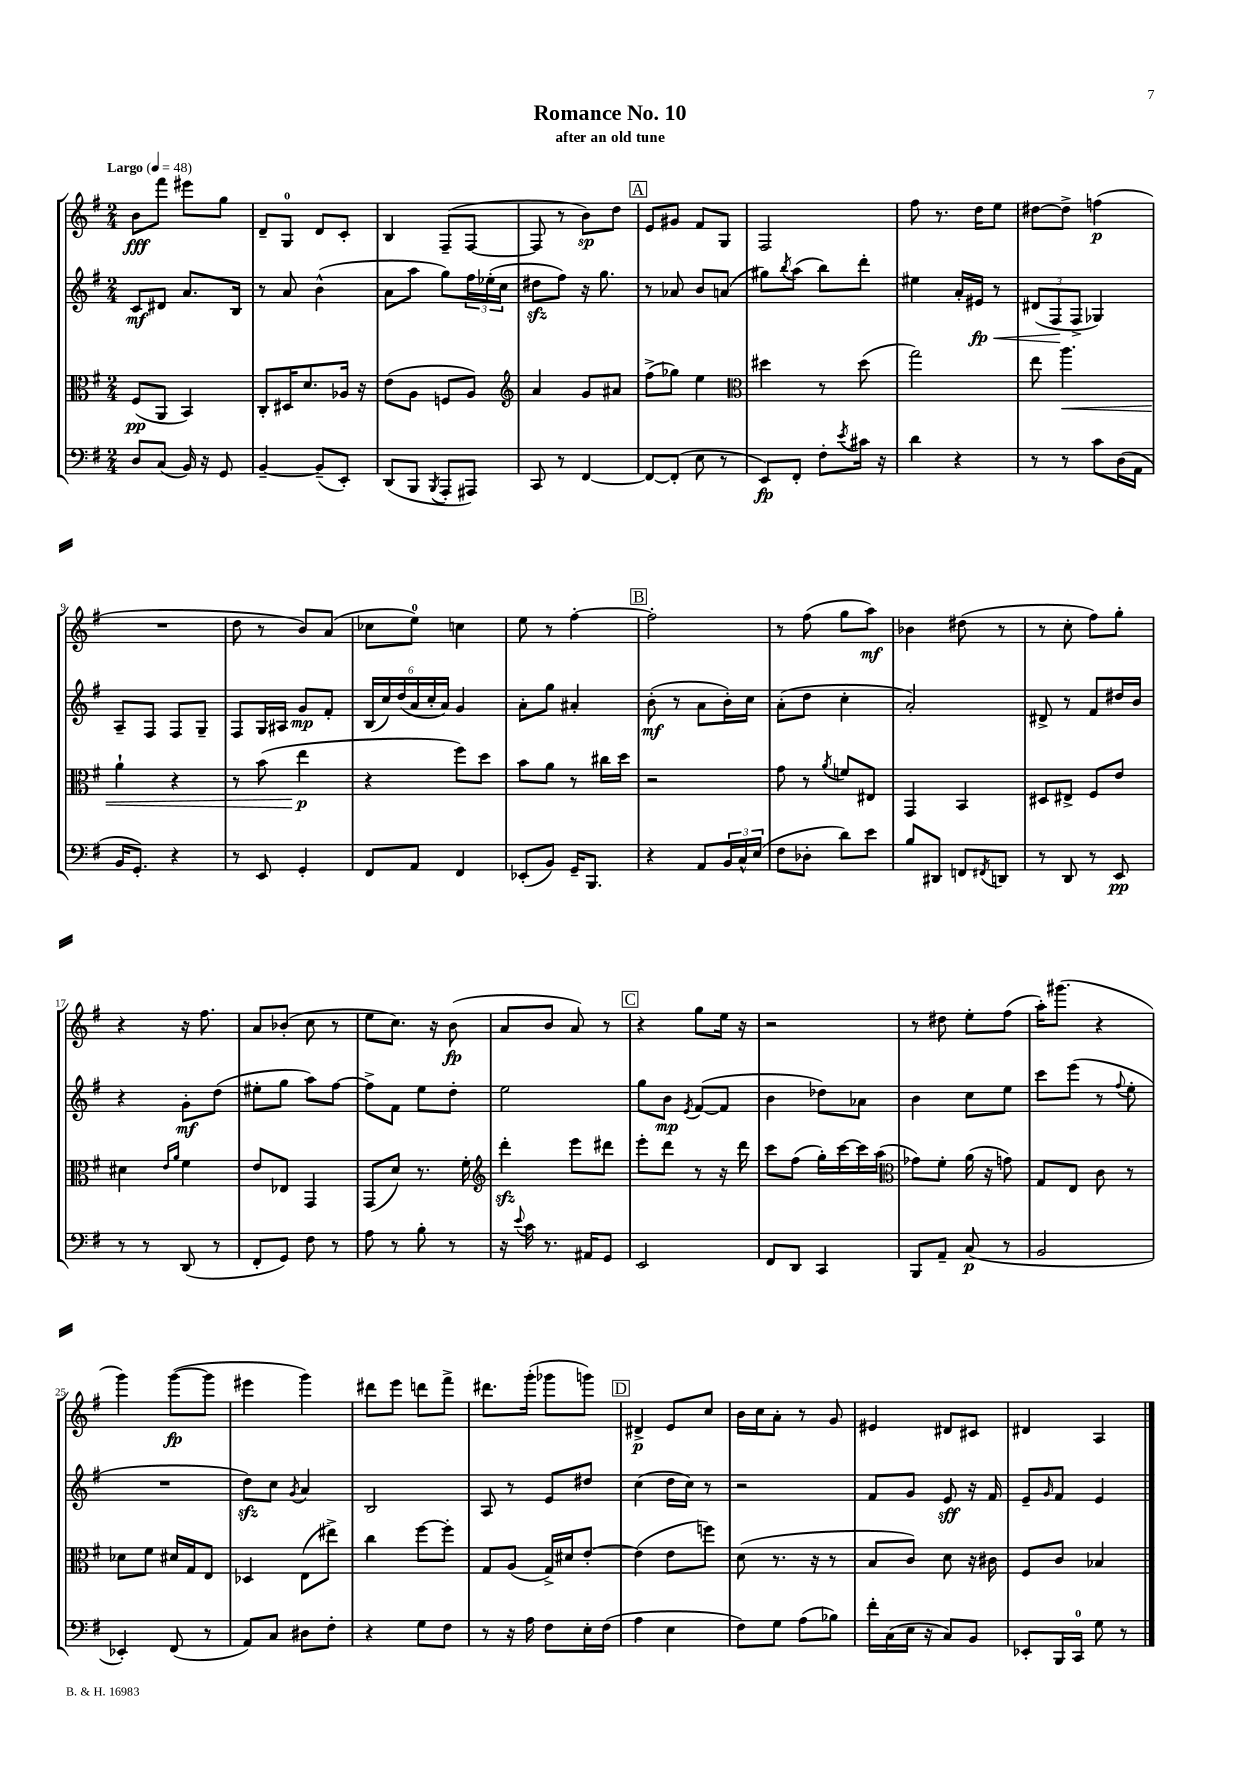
\header { title = "Romance No. 10" subtitle = "after an old tune" }
<<
\new StaffGroup <<
\new Staff = "s0" {
    \clef treble \key g \major \numericTimeSignature \time 2/4 \tempo "Largo" 4 = 48
    b'8\fff fis'''8 eis'''8 g''8 |
    d'8-- g8-0 d'8 c'8-. |
    b4 fis8--( fis8~ |
    fis8 r8 b'8\sp) d''8 |
    \mark \markup { \box "A" } e'8 gis'8 fis'8 g8 |
    fis2 |
    fis''8 r8. d''16 e''8 |
    dis''8~ dis''8-> f''4\p( |
    R2 |
    d''8 r8 b'8) a'8( |
    ces''8 e''8-0) c''4 |
    e''8 r8 fis''4~-. |
    \mark \markup { \box "B" } fis''2-. |
    r8 fis''8( g''8 a''8\mf) |
    bes'4 dis''8( r8 |
    r8 c''8-. fis''8) g''8-. |
    r4 r16 fis''8. |
    a'8 bes'8-.( c''8 r8 |
    e''8 c''8.) r16 b'8\fp( |
    a'8 b'8 a'8) r8 |
    \mark \markup { \box "C" } r4 g''8 e''16 r16 |
    r2 |
    r8 dis''8 e''8-. fis''8( |
    a''16-.) gis'''8.( r4 |
    g'''4) g'''8~\fp( g'''8 |
    eis'''4 g'''4) |
    dis'''8 e'''8 d'''8 fis'''8-> |
    dis'''8. g'''16-.( ges'''8 g'''8) |
    \mark \markup { \box "D" } dis'4->\p e'8 c''8 |
    b'16 c''16 a'8-. r8 g'8 |
    eis'4 dis'8 cis'8 |
    dis'4 a4 \bar "|." |
}
\new Staff = "s1" {
    \clef treble \key g \major \numericTimeSignature \time 2/4
    c'8\mf dis'8 a'8. b16 |
    r8 a'8 b'4-^( |
    a'8 a''8 g''8) \tuplet 3/2 { fis''16 ees''16-.( c''16 } |
    dis''8\sfz fis''8) r16 g''8. |
    \mark \markup { \box "A" } r8 aes'8 b'8 a'8( |
    gis''8) \acciaccatura { b''8 } a''8( b''8) d'''8-. |
    eis''4 a'16-. eis'16\fp\< r8 |
    \tuplet 3/2 { dis'8( fis8\! fis8-> } ges4) |
    a8-- fis8 fis8 g8-- |
    fis8 g16 ais16 g'8\mp fis'8-. |
    \tuplet 6/4 { b16( c''16) d''16( a'16 c''16-. a'16) } g'4 |
    a'8-. g''8 ais'4-. |
    \mark \markup { \box "B" } b'8-.\mf( r8 a'8 b'16-.) c''16 |
    a'8-.( d''8 c''4-. |
    a'2-.) |
    dis'8-> r8 fis'8 dis''16 b'16 |
    r4 g'8-.\mf d''8( |
    eis''8-. g''8 a''8) fis''8~ |
    fis''8-> fis'8 e''8 d''8-. |
    e''2 |
    \mark \markup { \box "C" } g''8 b'8\mp \acciaccatura { e'8 } fis'8~( fis'8 |
    b'4 des''8) aes'8 |
    b'4 c''8 e''8 |
    c'''8 e'''8( r8 \appoggiatura { fis''8 } e''8-. |
    R2 |
    d''8\sfz) c''8 \acciaccatura { g'8 } a'4 |
    b2 |
    a8 r8 e'8 dis''8 |
    \mark \markup { \box "D" } c''4( d''16 c''16) r8 |
    r2 |
    fis'8 g'8 e'8\sff r16 fis'16 |
    e'8-- \grace { g'16 } fis'8 e'4 \bar "|." |
}
\new Staff = "s2" {
    \clef alto \key g \major \numericTimeSignature \time 2/4
    fis8\pp( a,8 b,4) |
    c8-. dis16 d'8. aes16 r16 |
    e'8( a8 f8 a8) |
    \clef treble a'4 g'8 ais'8 |
    \mark \markup { \box "A" } fis''8->( ges''8) e''4 |
    \clef alto dis''4 r8 dis''8( |
    g''2) |
    e''8 a''4.\< |
    a'4-! r4 |
    r8 b'8( e''4\p\! |
    r4 fis''8) d''8 |
    b'8 a'8 r8 cis''16 d''16 |
    \mark \markup { \box "B" } r2 |
    g'8 r8 \acciaccatura { a'8 } f'8 eis8 |
    g,4 b,4 |
    dis8 eis8-> fis8 e'8 |
    dis'4 \grace { e'16 a'16 } fis'4 |
    e'8 ees8 g,4 |
    g,8( d'8) r8. fis'16-. |
    \clef treble d'''4-.\sfz e'''8 dis'''8 |
    \mark \markup { \box "C" } e'''8-. d'''8 r8 r16 d'''16 |
    c'''8 fis''8( g''16-.) c'''16~ c'''16 a''16( |
    \clef alto ges'8) fis'8-. a'16( r16 g'8) |
    g8 e8 c'8 r8 |
    des'8 fis'8 dis'16 g16 e8 |
    des4 e8( eis''8->) |
    c''4 fis''8~ fis''8-. |
    g8 a8( g16->) dis'16 e'8~-. |
    \mark \markup { \box "D" } e'4( e'8 f''8) |
    d'8( r8. r16 r8 |
    b8 c'8) d'8 r16 cis'16 |
    fis8 c'8 bes4 \bar "|." |
}
\new Staff = "s3" {
    \clef bass \key g \major \numericTimeSignature \time 2/4
    d8 c8( b,16) r16 g,8 |
    b,4~-- b,8--( e,8-.) |
    d,8( b,,8 \acciaccatura { b,,8 } a,,8-. ais,,8) |
    c,8 r8 fis,4~ |
    \mark \markup { \box "A" } fis,8~ fis,8-.( e8 r8 |
    e,8\fp) fis,8-. fis8-. \acciaccatura { e'8 } cis'16 r16 |
    d'4 r4 |
    r8 r8 c'8 d16( a,16 |
    b,16 g,8.-.) r4 |
    r8 e,8 g,4-. |
    fis,8 a,8 fis,4 |
    ees,8-.( b,8) g,16-- b,,8. |
    \mark \markup { \box "B" } r4 a,8 \tuplet 3/2 { b,16 c16-^ e16( } |
    fis8 des8-. d'8) e'8 |
    b8 dis,8 f,8 \acciaccatura { fis,8 } d,8 |
    r8 d,8 r8 e,8\pp |
    r8 r8 d,8( r8 |
    fis,8-. g,8) fis8 r8 |
    a8 r8 b8-. r8 |
    r16 \appoggiatura { e'8 } c'16 r8. ais,16 g,8 |
    \mark \markup { \box "C" } e,2 |
    fis,8 d,8 c,4 |
    b,,8 a,8-- c8\p( r8 |
    b,2 |
    ees,4-.) fis,8( r8 |
    a,8) c8 dis8 fis8-. |
    r4 g8 fis8 |
    r8 r16 a16 fis8 e16-. fis16( |
    \mark \markup { \box "D" } a4 e4 |
    fis8) g8 a8( bes8) |
    fis'16-. c16( e16 r16 c8) b,8 |
    ees,8-. b,,16 c,16-0 g8 r8 \bar "|." |
}
>>
>>
